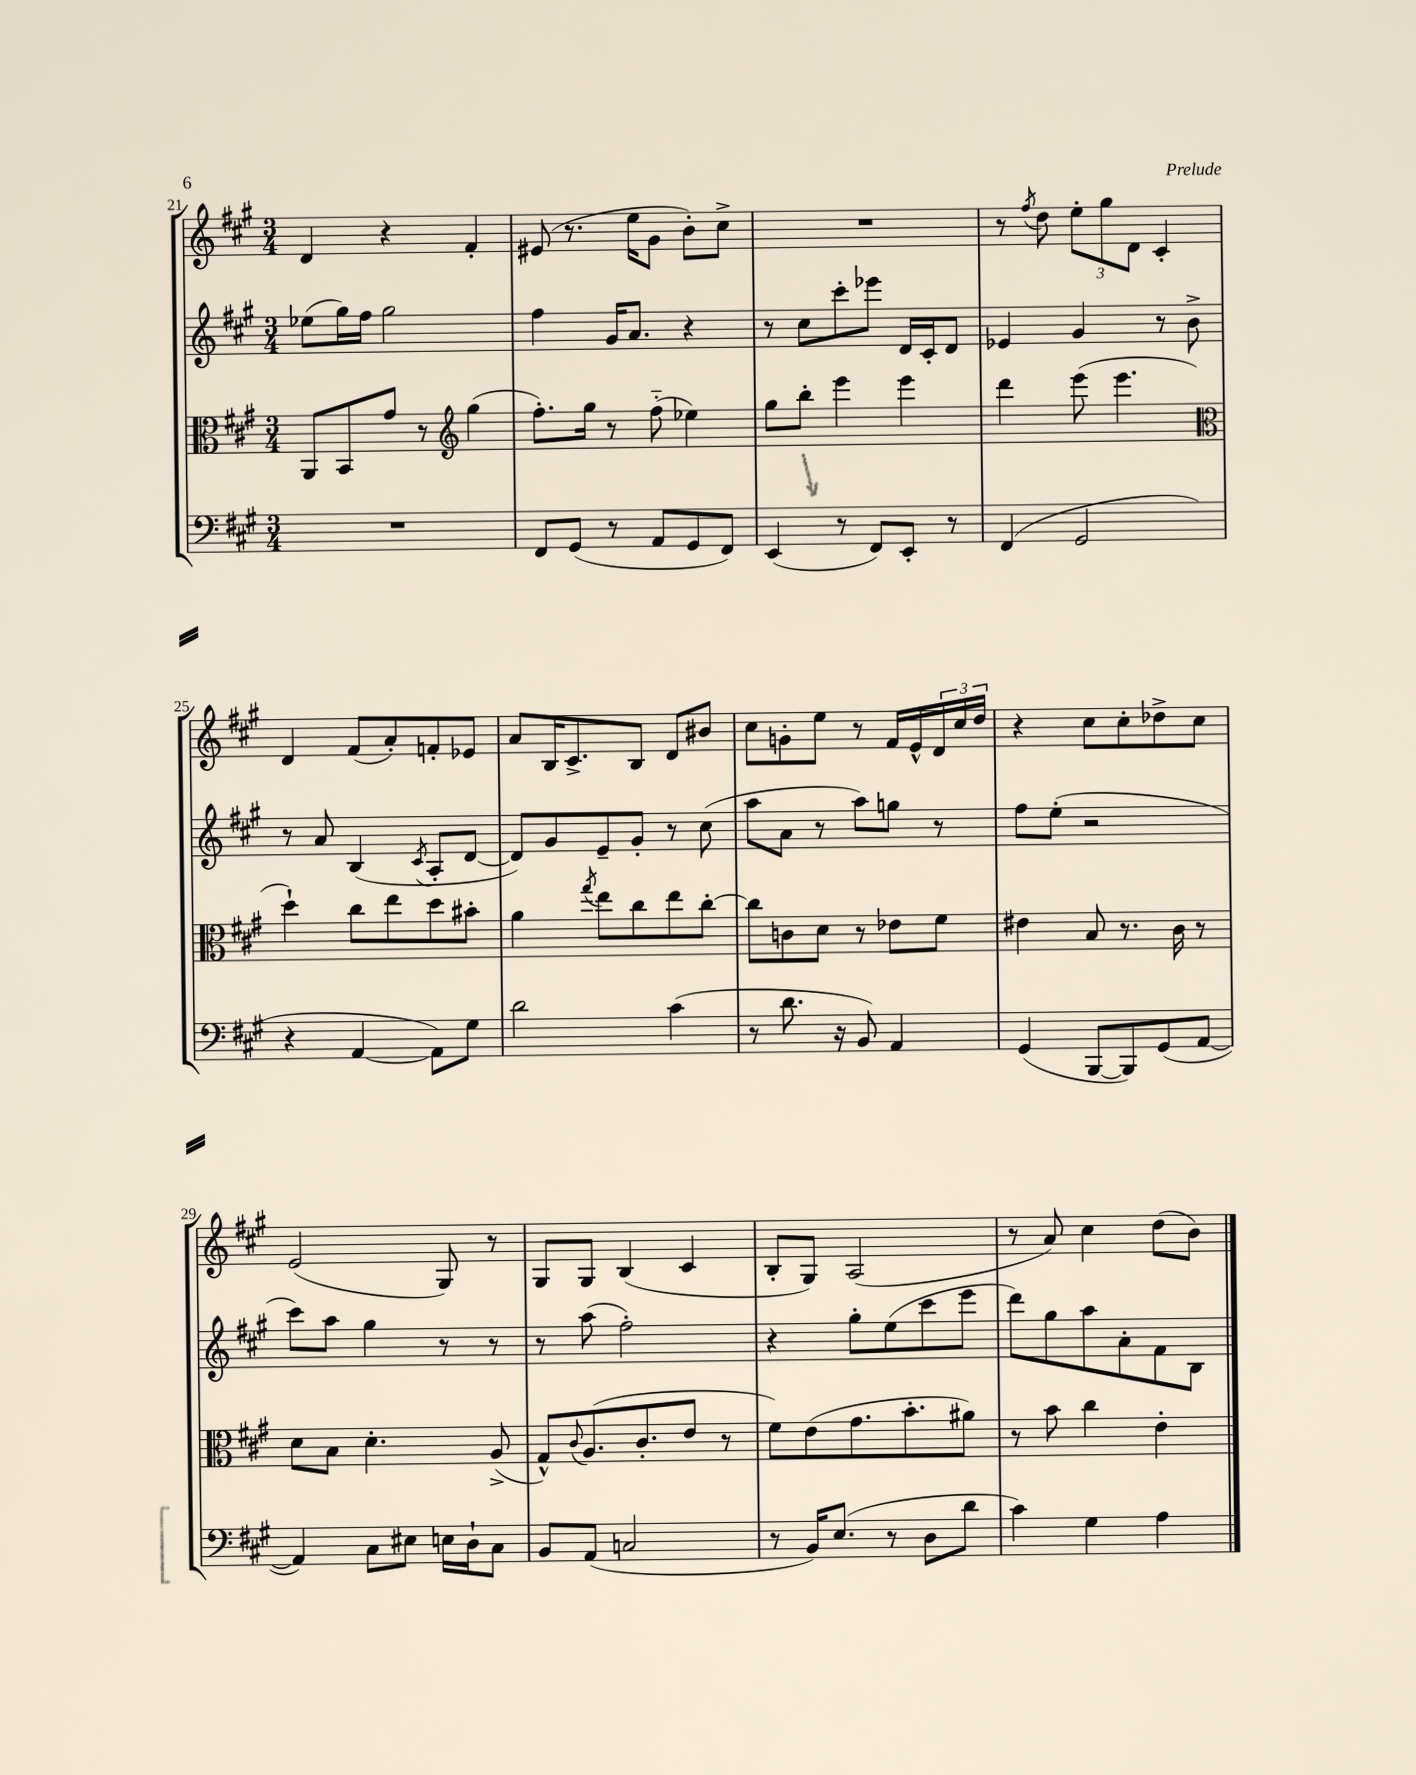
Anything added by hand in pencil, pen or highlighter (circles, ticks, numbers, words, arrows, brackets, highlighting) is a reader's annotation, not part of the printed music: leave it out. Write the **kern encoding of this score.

**kern	**kern	**kern	**kern
*part4	*part3	*part2	*part1
*staff4	*staff3	*staff2	*staff1
*clefF4	*clefC3	*clefG2	*clefG2
*k[f#c#g#]	*k[f#c#g#]	*k[f#c#g#]	*k[f#c#g#]
*M3/4	*M3/4	*M3/4	*M3/4
=21	=21	=21	=21
2.r	8AA/L	(8ee-X\L	4d/
.	8BB/	16gg#\L)	.
.	.	16ff#\JJ	.
.	8g#/J	2gg#\	4r
.	8r	.	.
*	*clefG2	*	*
.	(4gg#\	.	4f#'/
=22	=22	=22	=22
8FF#/L	8.ff#'\L)	4ff#\	(8e#X/
(8GG#/J	.	.	8.r
.	16gg#\Jk	.	.
8r	8r	16g#/KL	.
.	.	8.a/J	16ee\KL
8AA/L	(8ff#\	.	8g#\J
8GG#/	4ee-X\)	4r	8b'\L)
8FF#/J)	.	.	8cc#^\J
=23	=23	=23	=23
(4EE/	8gg#\L	8r	2.r
.	8bb'\J	8cc#\L	.
8r	4eee\	8ccc#'\	.
8FF#/L)	.	8eee-X\J	.
8EE'/J	4eee\	16d/LL	.
.	.	16c#'/J	.
8r	.	8d/J	.
=24	=24	=24	=24
(4FF#/	4ddd\	4e-X/	8r
.	.	.	8qff#/
.	.	.	8dd\
2GG#/	(8eee\	4g#/	12ee'\L
.	.	.	12gg#\
.	4.eee\	.	.
.	.	.	12d\J
.	.	8r	4c#'/
.	.	8b^\	.
!!LO:LB:g=z
=25	=25	=25	=25
*	*clefC3	*	*
4r	4dd`\)	8r	4d/
.	.	8a/	.
[4AA/	8cc#\L	(4B/	(8f#/L
.	8ee\	.	8a'/)
.	.	8qc#/	.
8AA\L])	8dd\	8A'/L	8fn'/
8G#\J	8b#X'\J	[8d/J	8e-X/J
=26	=26	=26	=26
2d\	4a\	8d/L])	8a/L
.	.	8g#/	16B/K
.	.	.	8.c#^/
.	8qgg#/	.	.
.	8ee\L	8e~/	.
.	8cc#\	8g#'/J	8B/J
(4c#\	8ee\	8r	8d/L
.	[8cc#'\J	(8cc#\	8b#X/J
=27	=27	=27	=27
8r	8cc#\L]	8aa\L	8cc#\L
8.d\	8cn\	8a\J	8gn'\
.	8d\J	8r	8ee\J
16r	.	.	.
8BB/)	8r	8aa\L)	8r
4AA/	8e-X\L	8ggn\J	16f#/LL
.	.	.	16e^^/
.	8f#\J	8r	24d/
.	.	.	24cc#/
.	.	.	24dd/JJ
=28	=28	=28	=28
(4GG#/	4e#X\	8ff#\L	4r
.	.	(8ee'\J	.
[8BBB/L	8B/	2r	8cc#\L
8BBB/])	8.r	.	8cc#'\
(8GG#/	.	.	8dd-X^\
.	16c#\	.	.
[8AA/J	8r	.	8cc#\J
!!LO:LB:g=z
=29	=29	=29	=29
4AA/])	8d\L	8ccc#\L)	(2e/
.	8B\J	8aa\J	.
8C#\L	4.d'\	4gg#\	.
8E#X\J	.	.	.
16En\LL	.	8r	8G#/)
16D`\J	.	.	.
8C#\J	(8A^/	8r	8r
=30	=30	=30	=30
8BB/L	8G#^^/L)	8r	8G#/L
.	8qqc#/	.	.
(8AA/J	(8.A/	(8aa\	8G#/J
2Cn/	.	2ff#'\)	(4B/
.	8.c#'/	.	.
.	8e/J	.	4c#/
.	8r	.	.
=31	=31	=31	=31
8r	8f#\L)	4r	8B'/L
16BB/KL)	(8e\	.	8G#/J)
(8.E/J	.	.	.
.	8.g#\	8gg#'\L	(2A/
8r	.	(8ee\	.
.	8.b'\	.	.
8D\L	.	8ccc#\	.
8d\J	8a#X\J)	8eee\J	.
=32	=32	=32	=32
4c#\)	8r	8ddd\L)	8r
.	8b\	8gg#\	8a/)
4G#\	4cc#\	8aa\	4cc#\
.	.	8a'\	.
4A\	4e'\	8f#\	(8dd\L
.	.	8B\J	8b\J)
==	==	==	==
*-	*-	*-	*-
